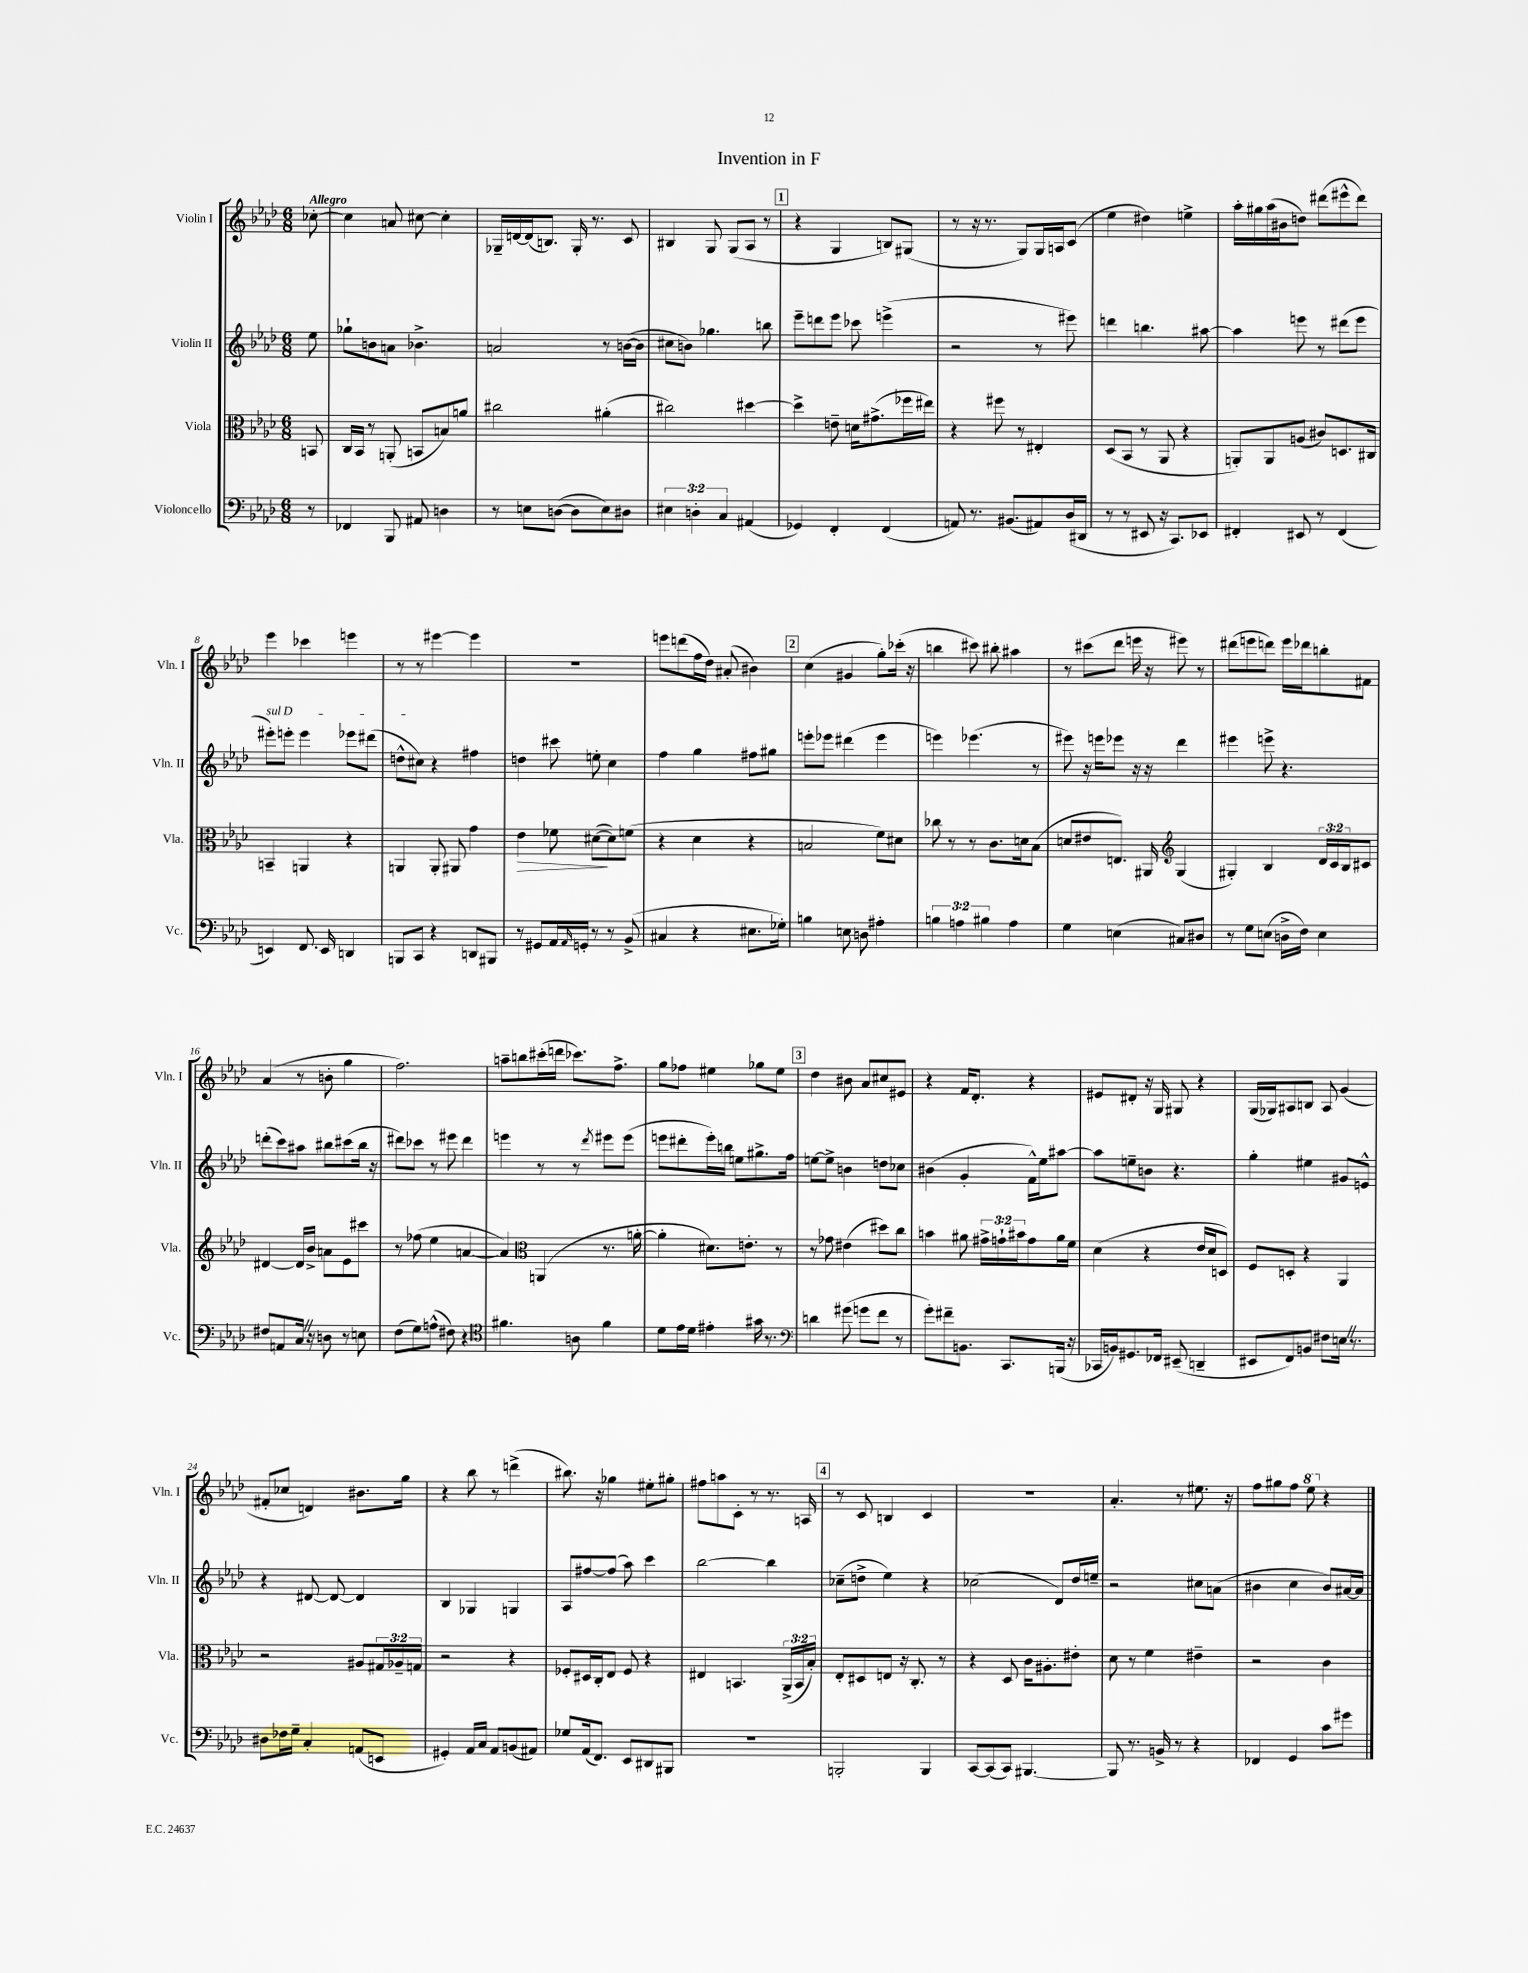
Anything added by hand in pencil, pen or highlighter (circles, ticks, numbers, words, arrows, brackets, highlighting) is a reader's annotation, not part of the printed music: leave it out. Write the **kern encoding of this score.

**kern	**kern	**kern	**kern
*staff4	*staff3	*staff2	*staff1
*clefF4	*clefC3	*clefG2	*clefG2
*k[b-e-a-d-]	*k[b-e-a-d-]	*k[b-e-a-d-]	*k[b-e-a-d-]
*M6/8	*M6/8	*M6/8	*M6/8
8r	8BB	8ee-	[8cc-'
=	=	=	=
4FF-	16C	8gg-`	4cc-]
.	16BB-	.	.
.	8r	8b	.
8BBB-	(8AA'	8a	8a
8AA#	8BB	4.b-^	[8cc#
4D	8B)	.	4cc#']
.	8a	.	.
=	=	=	=
8r	2cc#	2a	16G-~
.	.	.	[16d
8E	.	.	(16d]
.	.	.	8.B)
([8D	.	.	.
8D]	.	.	16G-'
.	.	.	8.r
8E)	(4a#'	8r	.
8D#	.	([16b	8c
.	.	16b]	.
=	=	=	=
6E#	2cc#)	8cc#	4B#
.	.	8b)	.
6D'	.	.	.
.	.	4.gg-	8G
6C	.	.	.
.	.	.	(8G
(4AA#	[4dd#	.	8A-
.	.	8bb	8r
=	=	=	=
4GG-)	4dd#^]	8eee-~	4r
.	.	8ddd	.
4FF'	8e~	8eee-	4G
.	16d	8ccc-	.
.	(8.g#^	.	.
(4FF	.	(4eee^	8B)
.	16ff-	.	(8G#
.	16ee#)	.	.
=	=	=	=
8AA)	4r	2r	8r
8.r	.	.	16r
.	.	.	8.r
.	8ff#	.	.
(8.BB#	.	.	.
.	8r	.	8G)
8AA#)	4E#'	8r	16G
.	.	.	16A
(16D-	.	8eee#)	(8c
16DD#	.	.	.
=	=	=	=
8r	(8D-	4ddd	4ee-
8r	8BB-	.	.
8EE#	8r	4.bb	4dd#)
16r	8AA-	.	.
8.CC)	.	.	.
.	4r	.	4ee^
8EE-	.	[8aa#	.
=	=	=	=
4FF#'	8AA')	4aa#]	16aa-'
.	.	.	16gg#
.	8AA	.	(16aa-
.	.	.	16b#
8EE#	(8A	8eee	8dd)
8r	8c#)	8r	(8ddd#
(4FF#	8.D	(8ddd#	8eee#^^
.	.	8eee	8ddd#)
.	16C#	.	.
=	=	=	=
4EE)	4BB~	8eee#')	4eee-
.	.	8eee'	.
8.FF	4AA	4eee	4ccc-
16EE	.	.	.
4DD	4r	8eee-	4eee
.	.	(8ddd#	.
=	=	=	=
8BBB	4AA	8dd^^	8r
8CC	.	8cc#)	8r
4r	8AA'	4r	[4eee#
.	8AA#	.	.
8DD	4g	4ff#	4eee#]
8BBB#	.	.	.
=	=	=	=
8r	4e-	4dd	2.r
8GG#	.	.	.
16AA-	8f-	8ccc#	.
16qqAA-	.	.	.
16GG'	.	.	.
8r	([8d#	8ee'	.
8r	8d#])	4cc	.
(8BB-^	(8f	.	.
=	=	=	=
4C#	4r	4ff	8eee
.	.	.	(8ddd
4r	4d-	4gg	16ff
.	.	.	16dd-)
.	.	.	(8a#'
8.E#	4r	8ff#	4b#)
.	.	8gg#	.
16G-')	.	.	.
=	=	=	=
4B	2B	8eee'	(4cc
.	.	8eee-	.
8E	.	(4ddd#	4g#
8D	.	.	.
4A#'	8f)	4eee-	8gg')
.	8d#	.	(16ccc-'
.	.	.	16r
=	=	=	=
6B	8cc-	4eee)	4bb
.	8r	.	.
6A	.	.	.
.	8r	(4.eee-	8ccc#)
6B#	.	.	.
.	8.c	.	8bb#'
4A	.	.	4aa#
.	16d	.	.
.	(8B-	8r	.
=	=	=	=
4G	8d	8eee#)	8r
.	8e#	16r	(8ccc#
.	.	16eee	.
(4E	8.E)	8eee-	8ddd-
.	.	16r	16eee
.	16AA#	16r	16r
*	*clefG2	*	*
8C#)	(4G	4ddd-	8eee#)
8D#	.	.	8r
=	=	=	=
8r	4G#')	4eee#	(8ddd#
8G	.	.	8eee
(8E	4B-	8eee^	8ddd)
16D^	.	4.r	16eee
16F)	.	.	16ddd-
4E	24d-	.	8bb'
.	24c	.	.
.	24B-	.	.
.	8c#	.	8f#
=	=	=	=
8F#	[4d#	(8ddd'	(4a-
8AA	.	8ccc)	.
16C	16d#]	8aa#	8r
16r	16b-^	.	.
8D	8a	8bb#	8b'
8r	8e-	(8ccc#	4gg
8E	8ccc#	16bb#	.
.	.	16r	.
=	=	=	=
(8F	8r	8ddd#)	2.ff)
8G)	(8ff-	8ccc-	.
(8A^^	4ee-	8r	.
8F#)	.	8eee#	.
4r	[4a	4ddd#	.
=	=	=	=
*clefC4	*	*	*
4.f#	4a])	4eee	8aa~
.	.	.	8bb
*	*clefC3	*	*
.	(4AA	8r	(16ccc#'
.	.	.	16ddd
8A	.	8r	8.ccc-)
.	.	8qddd-	.
4f#	8.r	8eee#	.
.	.	.	8.ff^
.	.	(8eee#	.
.	[16a'	.	.
=	=	=	=
8d-	4a']	8eee	8gg
16e-	.	8ddd#'	8ff-
16d-	.	.	.
4e#'	8.d#)	16eee')	4ee#
.	.	16bb	.
.	.	8ee	.
.	8.e'	.	.
16g#	.	8.gg#^	8gg-
8.r	.	.	.
.	8r	.	8ee#
.	.	16ff	.
=	=	=	=
*clefF4	*	*	*
4d	8r	[8ee	4dd-
.	8g-	8ee^]	.
(8g#	(4e#	4b	8b#
8g	.	.	8a-
8f	8dd#)	8dd	8cc#
8r	8cc	8cc-	8e#
=	=	=	=
8g')	4b	(4b#	4r
8f#~	.	.	.
8.BB	8a#	4g'	16f
.	.	.	8.d-'
.	24g#^	.	.
.	24g`	.	.
8.CC	.	.	.
.	24b#	.	.
.	8g	16f^^)	4r
.	.	16ee-	.
(16BBB	16a#	[8aa#	.
16r	16f	.	.
=	=	=	=
16CC-	(4d-	8aa#]	8e#
16BB)	.	.	.
8.GG#	.	8ee~	8d#'
.	4r	8b	16r
16FF-	.	.	16G
(8EE#~	.	4.r	8G#
4DD~	16e-	.	4r
.	16d-	.	.
.	8D)	.	.
=	=	=	=
8EE#	8F	4gg'	(16G
.	.	.	16G-)
8FF)	8D'	.	8A#
8BB	4r	4ee#	8B
8F#	.	.	8A#
16E	4AA-	8g#	(4g
8.r	.	.	.
.	.	8e^^	.
=	=	=	=
8D#	2r	4r	8f#'
16F-	.	.	8cc-
16G~	.	.	.
4C'	.	[8d#	4d)
.	.	8d#_	.
(8AA	8A#	4d#]	8.b#
8EE	24G#	.	.
.	24A-~	.	.
.	.	.	16gg
.	24G	.	.
=	=	=	=
4GG#')	2r	4B-	4r
16AA-	.	4G-	8bb-
16C	.	.	.
8AA-	.	.	8r
(8BB	4r	4G	(4ddd^
8AA#)	.	.	.
=	=	=	=
8G-	8F-'	8A-	8.bb#)
(16AA-	16D#	[8ff#	.
8.FF)	16C'	.	16r
.	8E-	(8ff#]	4gg-
8EE-	8F-	8aa-)	.
8DD#	4r	4ccc	8ee#'
8BBB#	.	.	8gg#'
=	=	=	=
2.r	4E#	[2bb-	8ff#
.	.	.	8aa
.	4.BB	.	8c'
.	.	.	8r
.	.	4bb-]	8.r
.	(24AA-^	.	.
.	24BB	.	.
.	.	.	16A
.	24B-')	.	.
=	=	=	=
2BBB'	8E-'	(8cc-~	8r
.	8D#	8dd^	8c
.	8E	4ee-)	4B
.	16r	.	.
.	8.C'	.	.
4BBB	.	4r	4c
.	8r	.	.
=	=	=	=
[8CC	4r	(2cc-	2.r
(8CC]	.	.	.
8CC)	8D-	.	.
[4.BBB#	16c	.	.
.	8.A#'	.	.
.	.	8d-)	.
.	8e#'	16dd-	.
.	.	16ee~	.
=	=	=	=
8BBB#]	8d-	2r	4.a-'
8.r	8r	.	.
.	4f	.	.
16BB^	.	.	.
8r	.	.	8r
4r	4e#~	8cc#	8.ee#
.	.	(8a	.
.	.	.	16r
=	=	=	=
4FF-	2r	4b#	8ff
.	.	.	8gg#
4GG	.	4cc	8ff
.	.	.	8eee-
8c	4c	8b#)	4r
8g#	.	[16a#	.
.	.	16a#]	.
==	==	==	==
*-	*-	*-	*-
